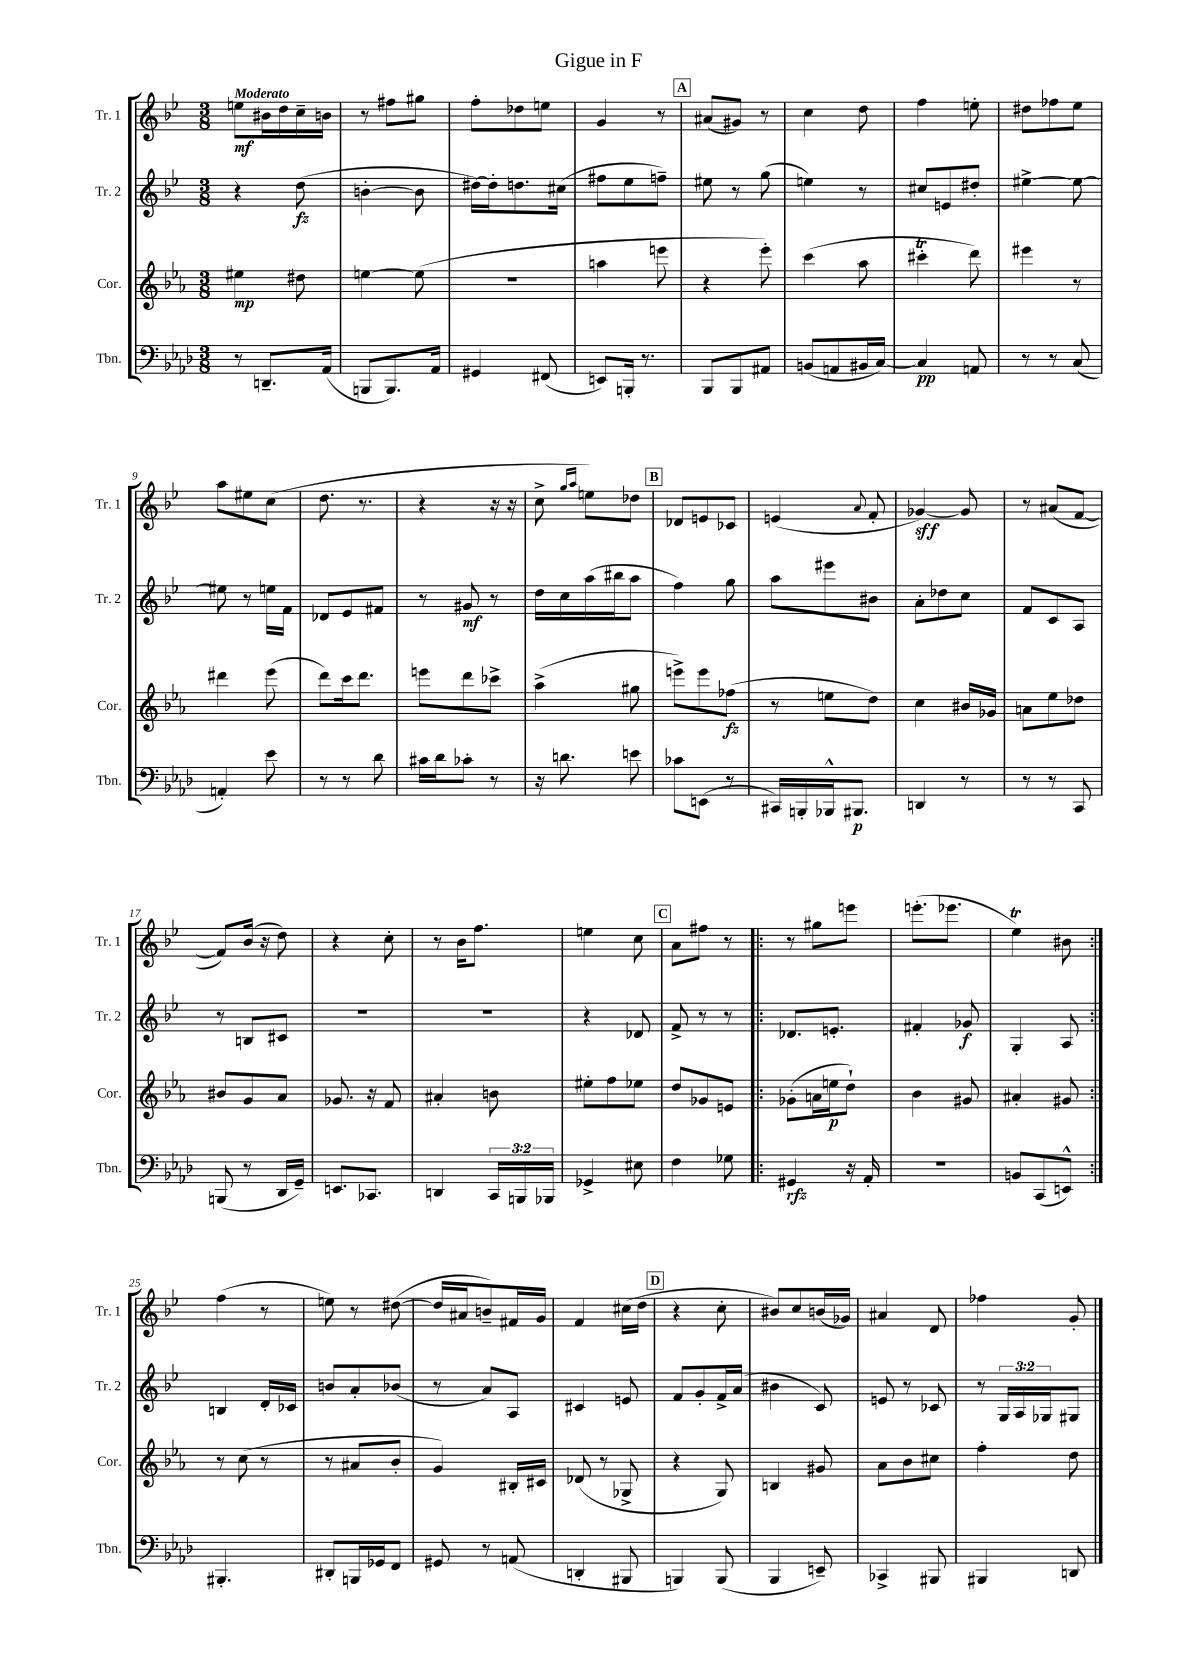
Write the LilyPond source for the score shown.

\header { title = "Gigue in F" }
<<
\new StaffGroup <<
\new Staff = "s0" \with { instrumentName = "Tr. 1" shortInstrumentName = "Tr. 1" } {
    \clef treble \key bes \major \numericTimeSignature \time 3/8 \tempo "Moderato"
    e''8\mf bis'16 d''16 c''16-- b'16 |
    r8 fis''8 gis''8 |
    f''8-. des''8 e''8 |
    g'4 r8 |
    \mark \markup { \box "A" } ais'8( gis'8) r8 |
    c''4 d''8 |
    f''4 e''8-. |
    dis''8 fes''8 ees''8 |
    a''8 eis''8 c''8( |
    d''8. r8. |
    r4 r16 r16 |
    c''8-> \grace { g''16 a''16 } e''8) des''8 |
    \mark \markup { \box "B" } des'8 e'8 ces'8 |
    e'4( \appoggiatura { a'8 } f'8-. |
    ges'4~\sff) ges'8 |
    r8 ais'8( f'8~ |
    f'8) bes'16( r16 d''8) |
    r4 c''8-. |
    r8 bes'16 f''8. |
    e''4 c''8 |
    \mark \markup { \box "C" } a'8 fis''8 r8 |
    \repeat volta 2 { r8 gis''8 e'''8 |
    e'''8.-.( ees'''8. |
    ees''4\trill) bis'8 | }
    f''4( r8 |
    e''8) r8 dis''8~( |
    dis''16 ais'16 b'8--) fis'16 g'16 |
    f'4 cis''16( d''16 |
    \mark \markup { \box "D" } r4 c''8-. |
    bis'8) c''8 b'16( ges'16) |
    ais'4 d'8 |
    fes''4 g'8-. \bar "|." |
}
\new Staff = "s1" \with { instrumentName = "Tr. 2" shortInstrumentName = "Tr. 2" } {
    \clef treble \key bes \major \numericTimeSignature \time 3/8 \override Staff.TupletNumber.text = #tuplet-number::calc-fraction-text
    r4 d''8\fz( |
    b'4~-. b'8 |
    dis''16~) dis''16-. d''8. cis''16( |
    fis''8 ees''8 f''8--) |
    \mark \markup { \box "A" } eis''8 r8 g''8( |
    e''4) r8 |
    cis''8 e'8 dis''8-. |
    eis''4~-> eis''8~ |
    eis''8 r8 e''16 f'16 |
    des'8 ees'8 fis'8 |
    r8 gis'8\mf r8 |
    d''16 c''16 a''16( bis''16 a''8 |
    \mark \markup { \box "B" } f''4) g''8 |
    a''8 eis'''8 bis'8 |
    a'8-. des''8 c''8 |
    f'8 c'8 a8 |
    r8 b8 cis'8 |
    R4. |
    R4. |
    r4 des'8 |
    \mark \markup { \box "C" } f'8-> r8 r8 |
    \repeat volta 2 { des'8. e'8.-. |
    fis'4-. ges'8\f |
    g4-. a8 | }
    b4 d'16-. ces'16 |
    b'8 a'8-. bes'8( |
    r8 a'8) a8 |
    cis'4 e'8 |
    \mark \markup { \box "D" } f'8 g'8-. f'16-> a'16( |
    bis'4 c'8) |
    e'8 r8 ces'8 |
    r8 \tuplet 3/2 { g16 a16 ges16 } gis8 \bar "|." |
}
\new Staff = "s2" \with { instrumentName = "Cor." shortInstrumentName = "Cor." } {
    \clef treble \key ees \major \numericTimeSignature \time 3/8
    eis''4\mp dis''8 |
    e''4~ e''8( |
    r4. |
    a''4 e'''8 |
    \mark \markup { \box "A" } r4 ees'''8-.) |
    c'''4( aes''8 |
    cis'''4-.\trill d'''8) |
    eis'''4 r8 |
    dis'''4 ees'''8( |
    d'''8) c'''16 d'''8. |
    e'''8 d'''8 ces'''8-> |
    aes''4->( gis''8 |
    \mark \markup { \box "B" } e'''8->) e'''8 fes''8\fz( |
    r8 e''8 d''8) |
    c''4 bis'16 ges'16 |
    a'8 ees''8 des''8 |
    bis'8 g'8 aes'8 |
    ges'8. r16 f'8 |
    ais'4-. b'8 |
    eis''8-. f''8 ees''8 |
    \mark \markup { \box "C" } d''8 ges'8 e'8 |
    \repeat volta 2 { ges'8-.( a'16 e''16\p d''8-!) |
    bes'4 gis'8 |
    ais'4-. gis'8 | }
    r8 c''8( r8 |
    r8 ais'8 bes'8-. |
    g'4) bis16-. cis'16 |
    des'8( r8 ges8-> |
    \mark \markup { \box "D" } r4 g8) |
    b4 gis'8 |
    aes'8 bes'8 cis''8 |
    f''4-. d''8 \bar "|." |
}
\new Staff = "s3" \with { instrumentName = "Tbn." shortInstrumentName = "Tbn." } {
    \clef bass \key aes \major \numericTimeSignature \time 3/8 \override Staff.TupletNumber.text = #tuplet-number::calc-fraction-text
    r8 d,8.-- aes,16( |
    b,,8 b,,8.) aes,16 |
    gis,4 fis,8( |
    e,8) b,,16-. r8. |
    \mark \markup { \box "A" } bes,,8 bes,,8 ais,8 |
    b,8( a,8 bis,16 c16~) |
    c4\pp a,8 |
    r8 r8 c8( |
    a,4-.) ees'8 |
    r8 r8 des'8 |
    cis'16 des'16 ces'8-. r8 |
    r16 d'8. e'8 |
    \mark \markup { \box "B" } ces'8 e,8( r8 |
    cis,16) b,,16-. bes,,16-^ bis,,8.\p |
    d,4 r8 |
    r8 r8 c,8 |
    b,,8( r8 des,16 g,16--) |
    e,8. ces,8. |
    d,4 \tuplet 3/2 { c,16 b,,16 bes,,16 } |
    ges,4-> eis8 |
    \mark \markup { \box "C" } f4 ges8 |
    \repeat volta 2 { gis,4\rfz r16 aes,16-. |
    R4. |
    b,8 c,8( e,8-^) | }
    bis,,4.-. |
    dis,8-. b,,16 ges,16 f,8 |
    gis,8 r8 a,8( |
    d,4-. bis,,8 |
    \mark \markup { \box "D" } b,,4) b,,8( |
    bes,,4 e,8--) |
    ces,4-> bis,,8 |
    bis,,4 d,8 \bar "|." |
}
>>
>>
